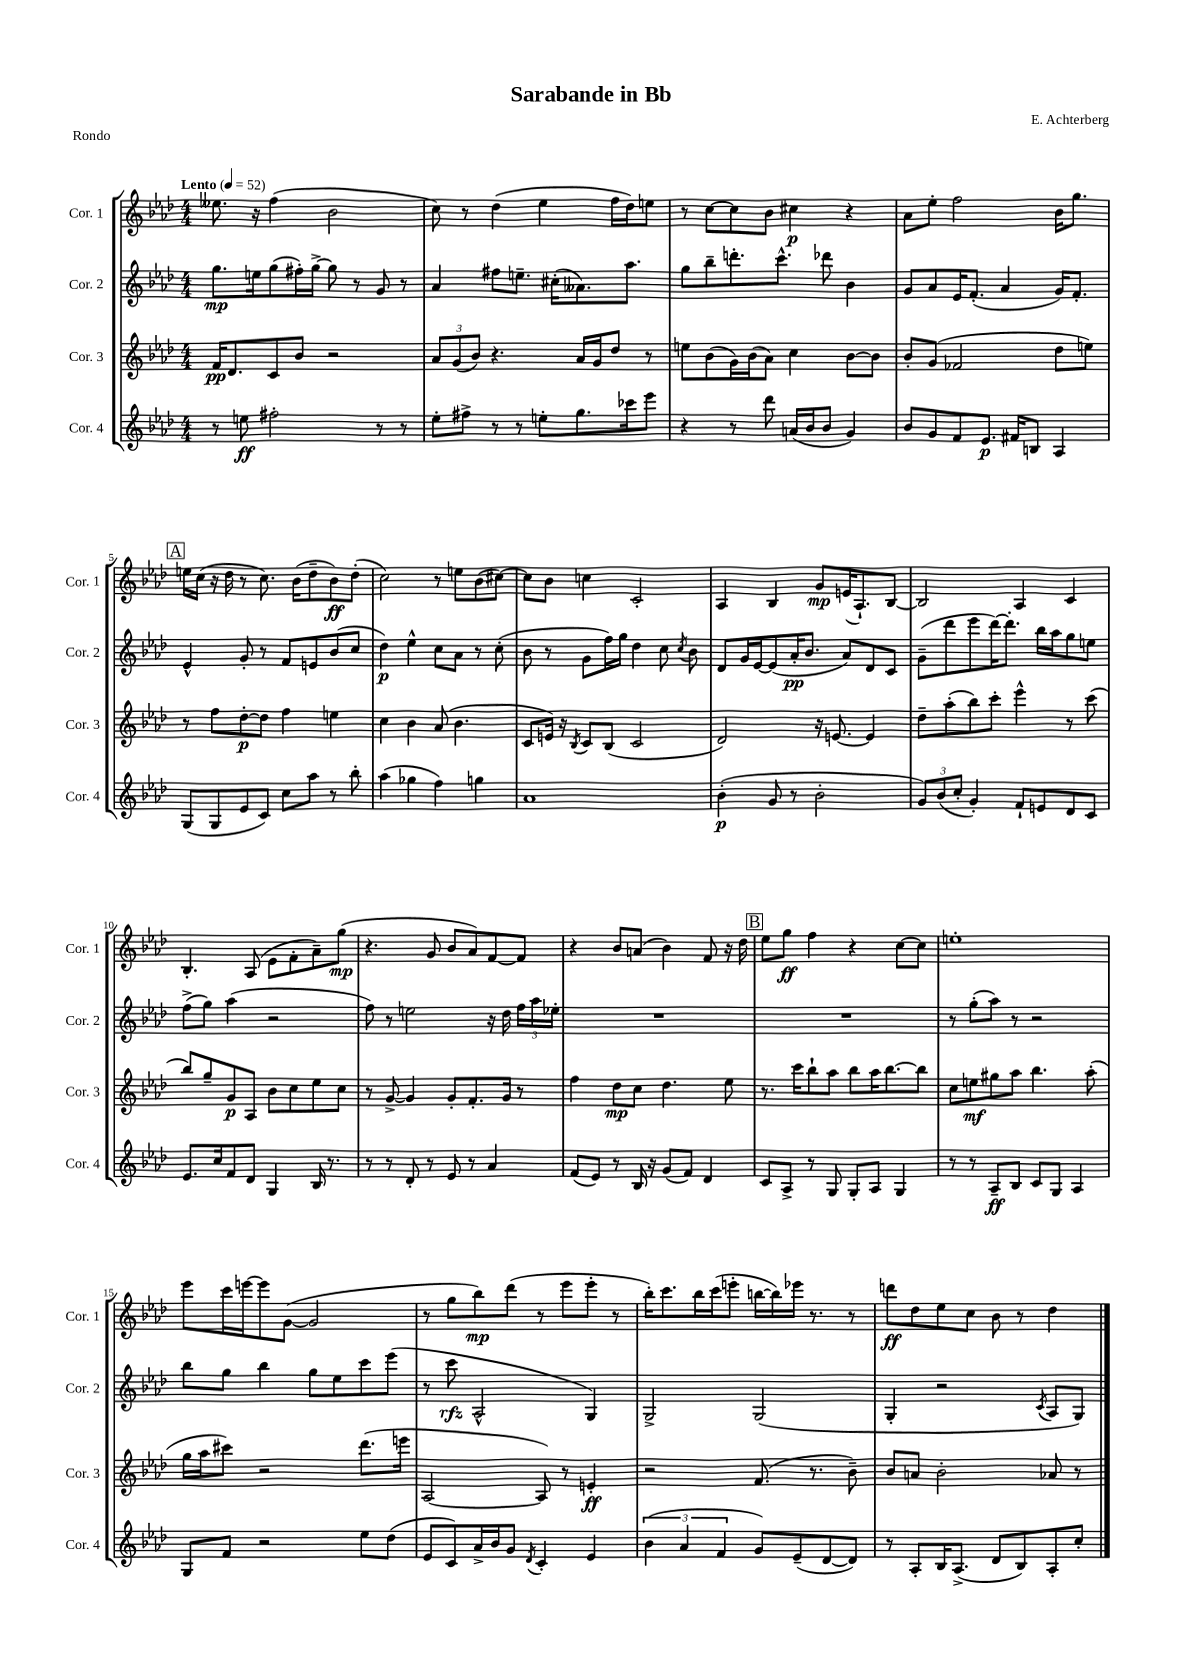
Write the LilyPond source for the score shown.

\header { title = "Sarabande in Bb" composer = "E. Achterberg" piece = "Rondo" }
<<
\new StaffGroup <<
\new Staff = "s0" \with { instrumentName = "Cor. 1" shortInstrumentName = "Cor. 1" } {
    \clef treble \key aes \major \numericTimeSignature \time 4/4 \tempo "Lento" 4 = 52
    \autoBeamOff eeses''8. r16 f''4( bes'2 |
    c''8) r8 des''4( ees''4 f''16[ des''16) e''8] |
    r8 c''8[~ c''8 bes'8] cis''4\p r4 |
    aes'8[ ees''8]-. f''2 bes'16[ g''8.] |
    \mark \markup { \box "A" } e''16[ c''16]( r16 des''16 r8 c''8.) bes'16[( des''8-- bes'8\ff) des''8]-.( |
    c''2) r8 e''8[ bes'8( cis''8]~) |
    cis''8[ bes'8] c''4 c'2-. |
    aes4 bes4 g'8[\mp e'16( aes8.-!) bes8]~ |
    bes2 aes4 c'4 |
    bes4.-. aes8( ees'8[ f'8-. aes'8--) g''8]\mp( |
    r4. g'8 bes'8[ aes'8) f'8~ f'8] |
    r4 bes'8[ a'8]( bes'4) f'8 r16 des''16 |
    \mark \markup { \box "B" } ees''8[ g''8]\ff f''4 r4 c''8[~ c''8] |
    e''1-. |
    ees'''8[ c'''16 e'''16~ e'''8 g'8]~( g'2 |
    r8 g''8[ bes''8\mp) des'''8]( r8 ees'''8[ ees'''8]-. r8 |
    bes''16[-.) c'''8. bes''16 c'''16( e'''8]-. b''16[~ b''16) ees'''16] r8. r8 |
    d'''8[\ff des''8 ees''8 c''8] bes'8 r8 des''4 \bar "|." |
}
\new Staff = "s1" \with { instrumentName = "Cor. 2" shortInstrumentName = "Cor. 2" } {
    \clef treble \key aes \major \numericTimeSignature \time 4/4
    \autoBeamOff g''8.[\mp e''16 g''8( fis''16-.) g''16]~-> g''8 r8 g'8 r8 |
    aes'4 fis''8[ e''8.]-- cis''16[-.( aeses'8.) aes''8.] |
    g''8[ bes''8-- d'''8.-. c'''8.]-^ des'''8 bes'4 |
    g'8[ aes'8 ees'16 f'8.]-.( aes'4 g'16[) f'8.]-. |
    \mark \markup { \box "A" } ees'4-^ g'8-. r8 f'8[ e'8 bes'8( c''8] |
    des''4\p) ees''4-^ c''8[ aes'8] r8 c''8-.( |
    bes'8 r8 g'8[ f''16) g''16] des''4 c''8 \acciaccatura { c''8 } bes'8 |
    des'8[ g'16 ees'16~ ees'8( aes'16-.\pp bes'8.] aes'8[) des'8 c'8] |
    g'8[--( des'''8 ees'''8 des'''16~) des'''8.]-. bes''16[ aes''16 g''8 e''8] |
    f''8[->( g''8]) aes''4( r2 |
    f''8) r8 e''2 r16 des''16 \tuplet 3/2 { f''16[ aes''16 ees''16]-. } |
    R1 |
    \mark \markup { \box "B" } R1 |
    r8 g''8[-.( aes''8]) r8 r2 |
    bes''8[ g''8] bes''4 g''8[ ees''8 c'''8 ees'''8]( |
    r8 c'''8\rfz aes2-^ g4) |
    g2-> g2( |
    g4-. r2 \acciaccatura { c'8 } aes8[ g8]) \bar "|." |
}
\new Staff = "s2" \with { instrumentName = "Cor. 3" shortInstrumentName = "Cor. 3" } {
    \clef treble \key aes \major \numericTimeSignature \time 4/4
    \autoBeamOff f'16[\pp des'8. c'8 bes'8] r2 |
    \tuplet 3/2 { aes'8[ g'8( bes'8]) } r4. aes'16[ g'16 des''8] r8 |
    e''8[ bes'8( g'16) bes'16( aes'8]) c''4 bes'8[~ bes'8] |
    bes'8[-. g'8]( fes'2 des''8[ e''8]) |
    \mark \markup { \box "A" } r8 f''8[ des''8~-.\p des''8] f''4 e''4 |
    c''4 bes'4 aes'8( bes'4. |
    c'8[ e'16]) r16 \acciaccatura { bes8 } c'8[ bes8]( c'2 |
    des'2) r16 e'8.~ e'4 |
    des''8[-- aes''8-.( bes''8) c'''8]-. ees'''4-^ r8 c'''8( |
    bes''8[) g''8-- g'8\p aes8] bes'8[ c''8 ees''8 c''8] |
    r8 g'8~-> g'4 g'8[-. f'8.-. g'16] r8 |
    f''4 des''8[\mp c''8] des''4. ees''8 |
    \mark \markup { \box "B" } r8. c'''16[ bes''8-! aes''8] bes''8[ aes''16 bes''8.~ bes''8] |
    c''8[ e''8\mf gis''8 aes''8] bes''4. aes''8-.( |
    g''16[ aes''16 cis'''8]) r2 des'''8.[( e'''16] |
    aes2~ aes8) r8 e'4-.\ff |
    r2 f'8.( r8. bes'8--) |
    bes'8[ a'8] bes'2-. aes'8 r8 \bar "|." |
}
\new Staff = "s3" \with { instrumentName = "Cor. 4" shortInstrumentName = "Cor. 4" } {
    \clef treble \key aes \major \numericTimeSignature \time 4/4
    \autoBeamOff r8 e''8\ff fis''2-. r8 r8 |
    ees''8[-. fis''8]-> r8 r8 e''8[-. g''8. ces'''16 ees'''8] |
    r4 r8 des'''8 a'16[( bes'16 bes'8] g'4) |
    bes'8[ g'8 f'8 ees'8.]\p fis'16[ b8] aes4 |
    \mark \markup { \box "A" } g8[( g8 ees'8 c'8]) c''8[ aes''8] r8 bes''8-. |
    aes''4( ges''4 f''4) g''4 |
    aes'1 |
    bes'4-.\p( g'8 r8 bes'2-. |
    \tuplet 3/2 { g'8[) bes'8( c''8]-. } g'4-.) f'8[-! e'8 des'8 c'8] |
    ees'8.[ c''16 f'8 des'8] g4 bes16 r8. |
    r8 r8 des'8-. r8 ees'8 r8 aes'4 |
    f'8[( ees'8]) r8 bes16 r16 g'8[( f'8]) des'4 |
    \mark \markup { \box "B" } c'8[ aes8]-> r8 g8 g8[-. aes8] g4 |
    r8 r8 aes8[--\ff bes8] c'8[ g8] aes4 |
    g8[ f'8] r2 ees''8[ des''8]( |
    ees'8[ c'8) aes'16-> bes'16 g'8] \acciaccatura { des'8 } c'4-. ees'4 |
    \tuplet 3/2 { bes'4( aes'4 f'4 } g'8[) ees'8--( des'8~ des'8]) |
    r8 aes8[-. bes16 aes8.]->( des'8[ bes8) aes8-. c''8]-. \bar "|." |
}
>>
>>
